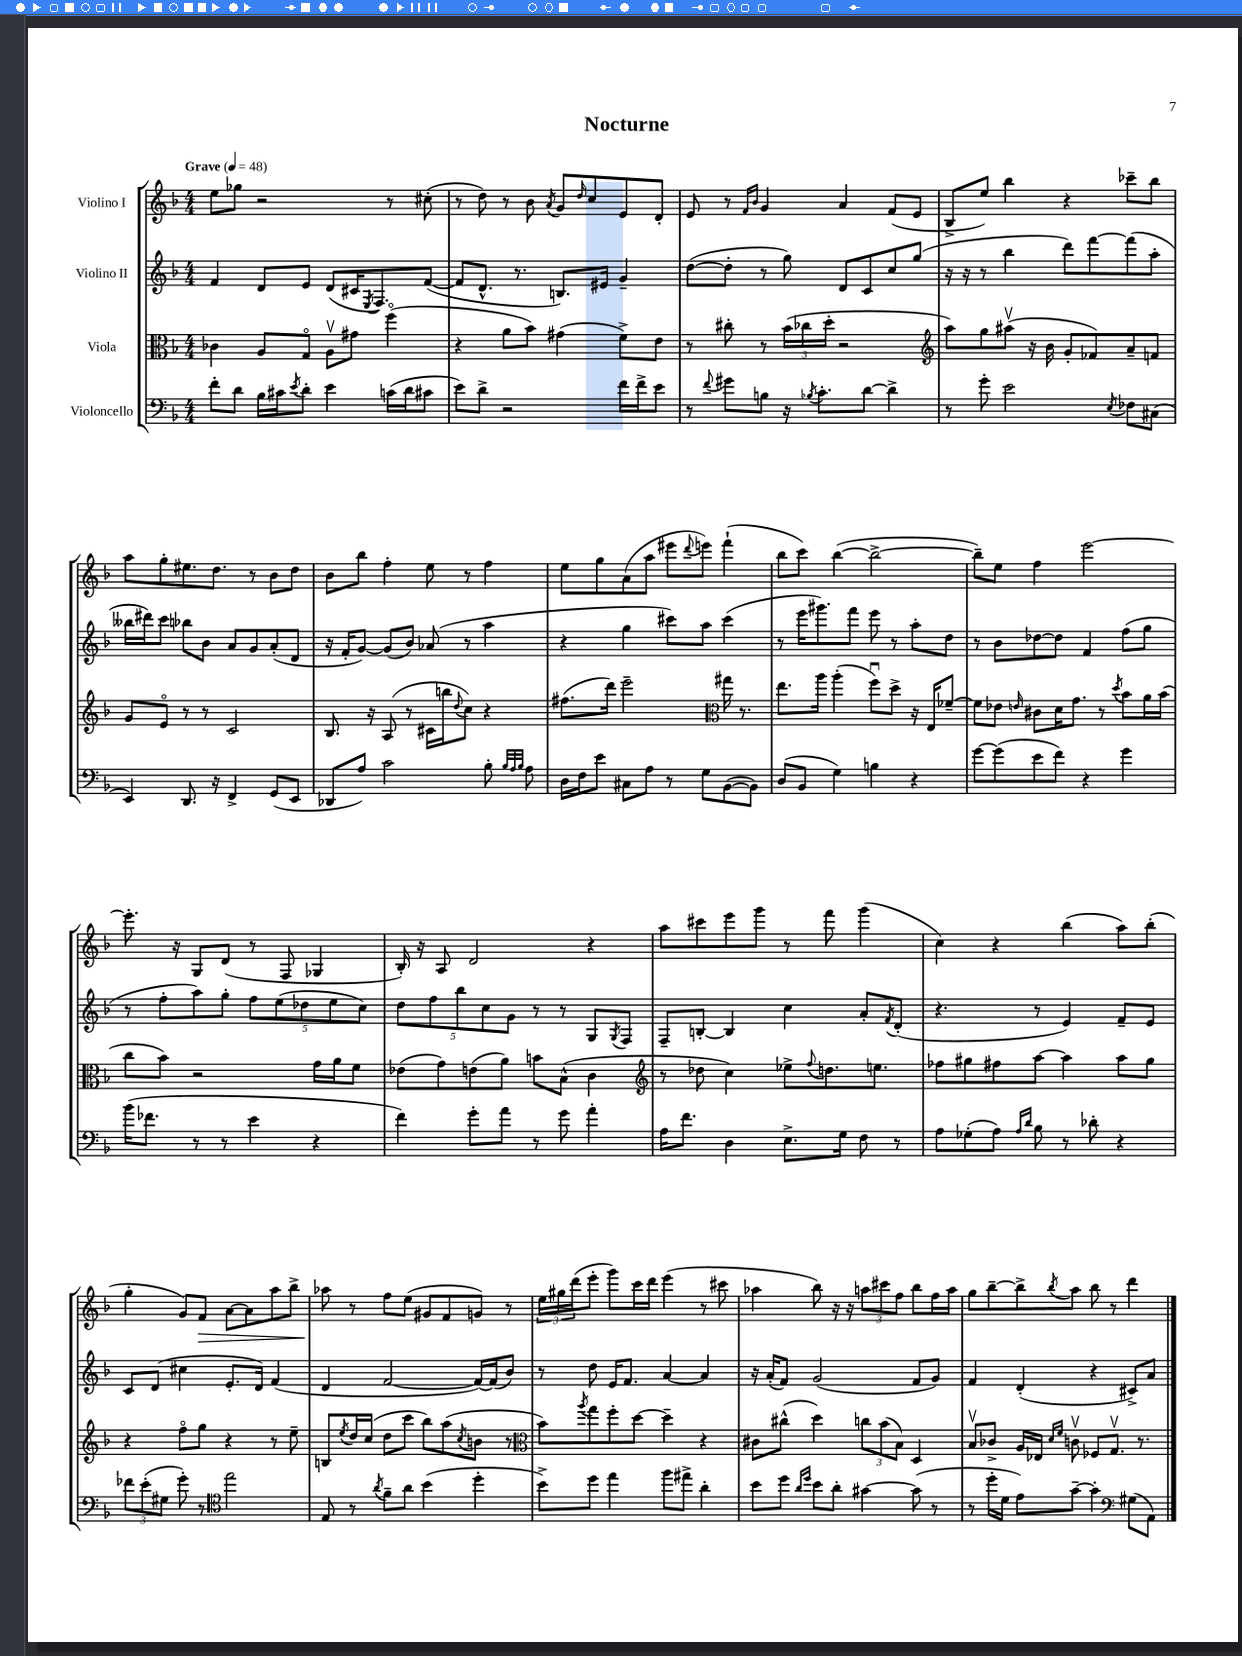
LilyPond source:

\header { title = "Nocturne" }
<<
\new StaffGroup <<
\new Staff = "s0" \with { instrumentName = "Violino I" } {
    \clef treble \key f \major \numericTimeSignature \time 4/4 \tempo "Grave" 4 = 48
    e''8 ges''8 r2 r8 cis''8-.( |
    r8 d''8) r8 bes'8 \acciaccatura { a'8 } g'8 \grace { d''16 } c''8 e'8 d'8-. |
    e'8 r8 \grace { f'16 bes'16 } g'4 a'4 f'8( e'8 |
    bes8-> e''8) bes''4 r4 ces'''8-- bes''8 |
    a''8 g''8-. eis''8. d''8. r8 bes'8 d''8 |
    bes'8 bes''8 f''4-. e''8 r8 f''4 |
    e''8 g''8 a'8( a''8 eis'''8 \appoggiatura { d'''8 } e'''8) f'''4-!( |
    bes''8 c'''8) bes''4~( bes''2~-> |
    bes''8--) e''8 f''4 e'''2~ |
    e'''8.-. r16 g8 d'8( r8 f8 ges4 |
    bes16-.) r16 a8 d'2 r4 |
    a''8 cis'''8 e'''8 g'''8 r8 f'''8 g'''4( |
    c''4) r4 bes''4( a''8) bes''8-.( |
    g''4-. g'8) f'8\> a'8~ a'8 a''8 bes''8-> |
    aes''8\! r8 f''8 e''8( gis'8 f'8 g'8) r8 |
    \tuplet 3/2 { e''16 gis''16 d'''16( } e'''8-. g'''8) c'''16 d'''16 e'''4( r8 cis'''8 |
    aes''4 bes''8) r16 r16 \tuplet 3/2 { a''8 cis'''8 f''8 } bes''8 f''16 a''16 |
    g''8 bes''8~-- bes''8-> \acciaccatura { bes''8 } a''8 bes''8 r8 d'''4 \bar "|." |
}
\new Staff = "s1" \with { instrumentName = "Violino II" } {
    \clef treble \key f \major \numericTimeSignature \time 4/4
    f'4 d'8 e'8 d'8( cis'16 \acciaccatura { e8 } f8.) f'8~( |
    f'8 d'8.-^ r8. b8.) eis'16 g'4-- |
    d''8~( d''8-. r8 g''8) d'8 c'8 c''8 g''8( |
    r16 r16 r8 bes''4 d'''8) f'''8~ f'''8( a''8-. |
    beses''16 dis'''16) c'''8 bes''8 bes'8 a'8 g'8 a'8-.( d'8 |
    r16 f'16-. g'8~) g'8( bes'8) aes'8( r8 a''4 |
    r4 g''4 cis'''8) a''8 cis'''4( |
    r8 e'''16 gis'''8.) f'''8 e'''8 r8 a''8-. d''8 |
    r8 bes'8 des''8~ des''8 f'4 f''8( g''8 |
    r8 f''8-. a''8) g''8-. \tuplet 5/4 { f''8 e''8( des''8 e''8 c''8) } |
    \tuplet 5/4 { d''8 f''8 bes''8 c''8 g'8 } r8 r8 g8 \acciaccatura { g8 } f8 |
    f8-- b8~-. b4 c''4 a'8-. \acciaccatura { f'8 } d'8-.( |
    r4. r8 e'4) f'8-- e'8 |
    c'8 d'8( cis''4 e'8.-. d'16) f'4( |
    d'4 f'2~ f'16~) f'16( bes'8) |
    r8 d''8 e'16 f'8. a'4~ a'4 |
    r16 a'16-.( f'8) g'2( f'8 g'8) |
    f'4 d'4-.( r4 cis'8->) a'8 \bar "|." |
}
\new Staff = "s2" \with { instrumentName = "Viola" } {
    \clef alto \key f \major \numericTimeSignature \time 4/4
    ces'4 a8 g8\flageolet a8\upbow gis'8 f''4\flageolet( |
    r4 a'8 bes'8) gis'4( f'8->) e'8 |
    r8 cis''8-. r8 \tuplet 3/2 { bes'16( ces''16 d''16-. } r2 |
    \clef treble a''8) g''8 ais''8\upbow( r16 bes'16 g'8-. fes'8) a'8-- f'8 |
    g'8 e'8\flageolet r8 r8 c'2 |
    bes8. r16 a8( r8 cis'16 b''16 \appoggiatura { d''8 } c''8) r4 |
    fis''8.( d'''16) e'''2-- \clef alto gis''16 r8. |
    e''8. a''16 a''4-.( f''8\downbow) d''8-> r16 e16 fes'8~-- |
    fes'8 ees'8 \grace { e'16 } cis'8 d'16 g'8. r8 \acciaccatura { d''8 } bes'8 a'16 bes'16( |
    c''8 bes'8) r2 g'16 a'16 f'8 |
    ees'8( g'8) e'8( a'8) b'8 bes8-^( c'4 |
    \clef treble r8 des''8 c''4) ees''8-> \appoggiatura { f''8 } d''8. e''8. |
    fes''8 gis''8 fis''8 a''8~ a''4 a''8 gis''8 |
    r4 f''8\flageolet g''8 r4 r8 e''8-- |
    b8 \acciaccatura { e''8 } d''16 c''16( d''8 c'''8 bes''8) a''8( \acciaccatura { c''8 } b'8 r8 |
    \clef alto bes'8) \acciaccatura { a''8 } g''8 f''8-. d''8~ d''4-- r4 |
    cis'8 cis''8-^( d''4) \tuplet 3/2 { c''8 bes'8( bes8) } d4 |
    bes8\upbow ces'8-> a16 ees16 \grace { d'16 f'16 } c'8\upbow fes8 g8.\upbow r8. \bar "|." |
}
\new Staff = "s3" \with { instrumentName = "Violoncello" } {
    \clef bass \key f \major \numericTimeSignature \time 4/4
    f'8-. d'8 bes16 cis'16 \acciaccatura { e'8 } d'8-. e'4 c'16( d'16 cis'8 |
    e'8) d'8-> r2 f'16 f'16-> e'8 |
    r8 \appoggiatura { f'8 } gis'8 b8 r16 \acciaccatura { bes8 } c'8.-. d'8~ d'4-> |
    r8 g'8-. e'2 \acciaccatura { e8 } fes8 cis8( |
    e,4) d,8. r16 f,4-> g,8( e,8 |
    des,8 a8) c'2 bes8-. \grace { bes32 a32 bes32 } a8 |
    d16 f16 e'8 cis8 a8 r8 g8 bes,8~( bes,8) |
    d8( bes,8 g4) b4 r4 |
    g'8~ g'8( e'8 f'8) r4 g'4 |
    bes'16( fes'8. r8 r8 e'4 r4 |
    f'4) g'8-. a'8 r8 g'8 a'4-. |
    a16 f'8. d4 e8.-> g16 f8 r8 |
    a8 ges8-.( a8) \grace { a16 d'16 } bes8 r8 des'8-. r4 |
    \tuplet 3/2 { fes'8 e'8-.( gis8 } g'8-.) r8 \clef tenor e''2 |
    e8 r8 \acciaccatura { a'8 } f'8-- a'8 bes'4( d''4-. |
    bes'8->) d''8 e''4 f''8 eis''8-> a'4-. |
    bes'8 d''8 \grace { a'16 d''16 } bes'8 a'8-. gis'4~ gis'8( r8 |
    r8 d''16-. d'16 e'8) g'8~-- g'4-. \clef bass gis8( a,8) \bar "|." |
}
>>
>>
\layout { \context { \Score \remove "Bar_number_engraver" } }
